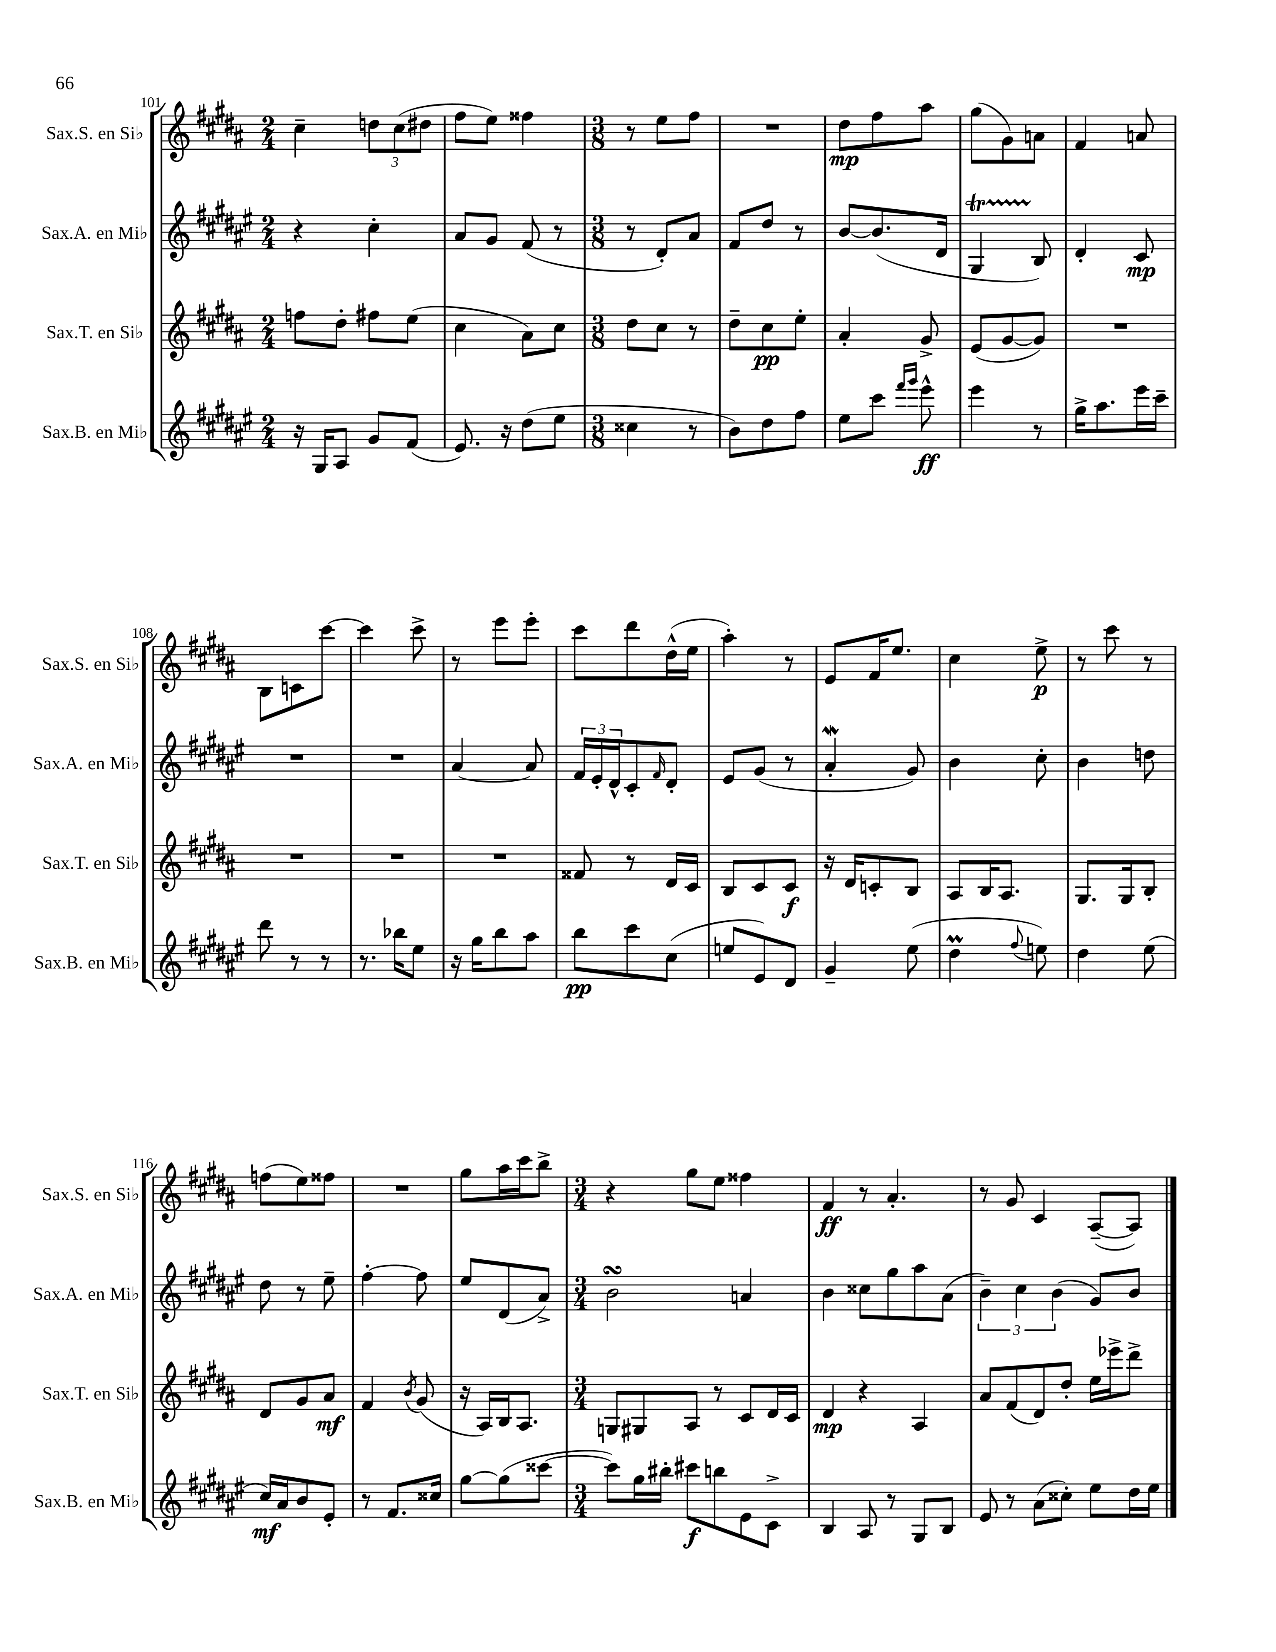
<<
\new StaffGroup <<
\new Staff = "s0" \with { instrumentName = "Sax.S. en Sib" shortInstrumentName = "Sax.S. en Sib" } {
    \clef treble \key b \major \numericTimeSignature \time 2/4
    cis''4-- \tuplet 3/2 { d''8 cis''8( dis''8 } |
    fis''8 e''8) fisis''4 |
    \numericTimeSignature \time 3/8 r8 e''8 fis''8 |
    R4. |
    dis''8\mp fis''8 ais''8 |
    gis''8( gis'8) a'8 |
    fis'4 a'8 |
    b8 c'8 cis'''8~ |
    cis'''4 cis'''8-> |
    r8 e'''8 e'''8-. |
    cis'''8 dis'''8 dis''16-^( e''16 |
    ais''4-.) r8 |
    e'8 fis'16 e''8. |
    cis''4 e''8->\p |
    r8 cis'''8 r8 |
    f''8( e''8) fisis''8 |
    R4. |
    gis''8 ais''16 cis'''16 b''8-> |
    \numericTimeSignature \time 3/4 r4 gis''8 e''8 fisis''4 |
    fis'4\ff r8 ais'4.-. |
    r8 gis'8 cis'4 ais8~--( ais8) \bar "|." |
}
\new Staff = "s1" \with { instrumentName = "Sax.A. en Mib" shortInstrumentName = "Sax.A. en Mib" } {
    \clef treble \key fis \major \numericTimeSignature \time 2/4
    r4 cis''4-. |
    ais'8 gis'8 fis'8( r8 |
    \numericTimeSignature \time 3/8 r8 dis'8-.) ais'8 |
    fis'8 dis''8 r8 |
    b'8~ b'8.( dis'16 |
    gis4\startTrillSpan b8\stopTrillSpan) |
    dis'4-. cis'8\mp |
    R4. |
    R4. |
    ais'4~ ais'8 |
    \tuplet 3/2 { fis'16 eis'16-. dis'16-^ } cis'8-. \grace { fis'16 } dis'8-. |
    eis'8 gis'8( r8 |
    ais'4-.\mordent gis'8) |
    b'4 cis''8-. |
    b'4 d''8 |
    dis''8 r8 eis''8-- |
    fis''4~-. fis''8 |
    eis''8 dis'8( ais'8->) |
    \numericTimeSignature \time 3/4 b'2\turn a'4 |
    b'4 cisis''8 gis''8 ais''8 ais'8( |
    \tuplet 3/2 { b'4--) cis''4 b'4( } gis'8) b'8 \bar "|." |
}
\new Staff = "s2" \with { instrumentName = "Sax.T. en Sib" shortInstrumentName = "Sax.T. en Sib" } {
    \clef treble \key b \major \numericTimeSignature \time 2/4
    f''8 dis''8-. fis''8 e''8( |
    cis''4 ais'8) cis''8 |
    \numericTimeSignature \time 3/8 dis''8 cis''8 r8 |
    dis''8-- cis''8\pp e''8-. |
    ais'4-. gis'8-> |
    e'8( gis'8~ gis'8) |
    R4. |
    R4. |
    R4. |
    R4. |
    fisis'8 r8 dis'16 cis'16 |
    b8 cis'8 cis'8\f |
    r16 dis'16 c'8-. b8 |
    ais8 b16 ais8. |
    gis8. gis16 b8-. |
    dis'8 gis'8 ais'8\mf |
    fis'4 \acciaccatura { b'8 } gis'8( |
    r16 ais16) b16 ais8. |
    \numericTimeSignature \time 3/4 g8 gis8 ais8 r8 cis'8 dis'16 cis'16 |
    dis'4\mp r4 ais4 |
    ais'8 fis'8( dis'8) dis''8-. e''16 ees'''16-> dis'''8-> \bar "|." |
}
\new Staff = "s3" \with { instrumentName = "Sax.B. en Mib" shortInstrumentName = "Sax.B. en Mib" } {
    \clef treble \key fis \major \numericTimeSignature \time 2/4
    r16 gis16 ais8 gis'8 fis'8( |
    eis'8.) r16 dis''8( eis''8 |
    \numericTimeSignature \time 3/8 cisis''4 r8 |
    b'8) dis''8 fis''8 |
    eis''8 cis'''8 \grace { fis'''16 gis'''16 } eis'''8-^\ff |
    eis'''4 r8 |
    gis''16-> ais''8. eis'''16 cis'''16-- |
    dis'''8 r8 r8 |
    r8. bes''16 eis''8 |
    r16 gis''16 b''8 ais''8 |
    b''8\pp cis'''8 cis''8( |
    e''8 eis'8) dis'8 |
    gis'4-- eis''8( |
    dis''4\prall \appoggiatura { fis''8 } e''8) |
    dis''4 eis''8( |
    cis''16\mf) ais'16 b'8 eis'8-. |
    r8 fis'8. cisis''16 |
    gis''8~ gis''8( cisis'''8~ |
    \numericTimeSignature \time 3/4 cisis'''8) gis''16 bis''16-. cis'''8\f b''8 eis'8 cis'8-> |
    b4 ais8 r8 gis8 b8 |
    eis'8 r8 ais'8( cisis''8-.) eis''8 dis''16 eis''16 \bar "|." |
}
>>
>>
\layout { \context { \Score currentBarNumber = #101 } }
